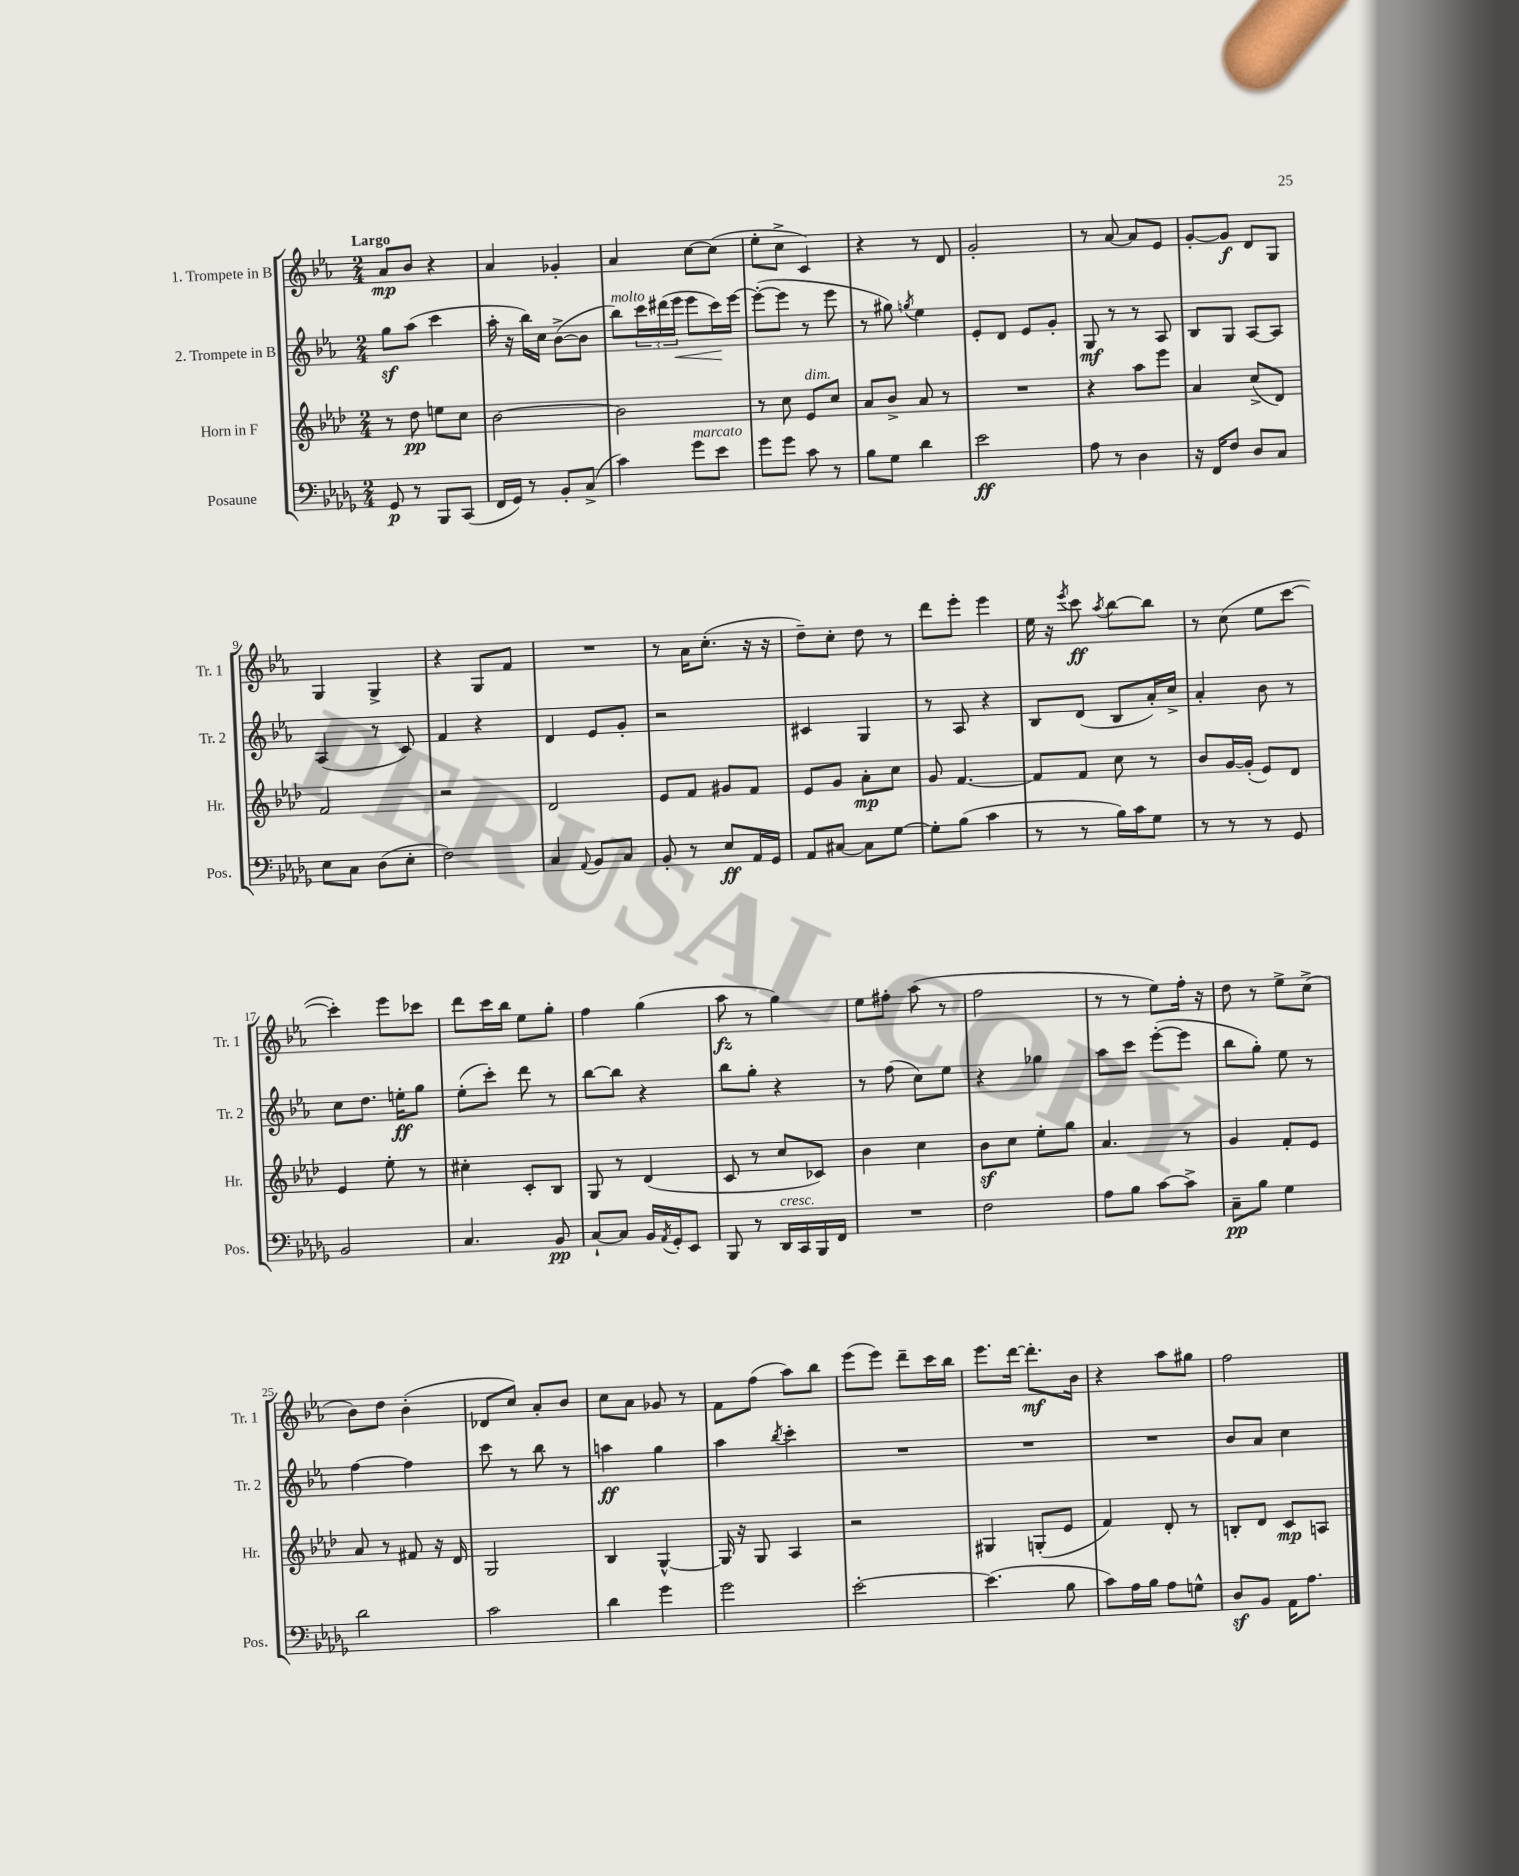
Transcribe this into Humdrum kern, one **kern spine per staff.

**kern	**kern	**kern	**kern
*staff4	*staff3	*staff2	*staff1
*clefF4	*clefG2	*clefG2	*clefG2
*k[b-e-a-d-g-]	*k[b-e-a-d-]	*k[b-e-a-]	*k[b-e-a-]
*M2/4	*M2/4	*M2/4	*M2/4
8GG-	8r	8gg	8a-
8r	8dd-	(8aa-	8b-
8BBB-	8ee	4ccc	4r
(8CC	8cc	.	.
=	=	=	=
16FF	[2b-	16aa-'	4a-
16GG-)	.	16r	.
8r	.	16bb-)	.
.	.	16cc	.
8BB-'	.	([8b-^	4g-'
(8C^	.	8b-]	.
=	=	=	=
4c)	2b-]	8bb-)	4a-
.	.	24ccc	.
.	.	(24ddd#	.
.	.	24eee-	.
8g-	.	8eee-	[8cc
8e-	.	16ccc)	(8cc]
.	.	[16eee-	.
=	=	=	=
8g-	8r	(8eee-'_	8ee-'
8g-	8cc	8eee-]	8cc^
8c	8e-	8r	4c)
8r	8cc	8eee-	.
=	=	=	=
8B-	8a-	8r	4r
8G-	8b-^	8gg#)	.
.	.	8qgg	.
4d-	8a-	4ee-	8r
.	8r	.	8d
=	=	=	=
2e-	2r	8e-'	2g'
.	.	8d	.
.	.	8e-	.
.	.	8g'	.
=	=	=	=
8A-	4r	8G	8r
8r	.	8r	[8a-
4D-	8aa-	8r	8a-]
.	8eee-	8A-	8e-
=	=	=	=
16r	4a-	8B-	[8g'
16FF	.	.	.
8F	.	8G	8g]
8D-	(8cc^	[8A-	8d
8C	8d-)	8A-]	8G
=	=	=	=
8E-	2f	(4A-	4G
8C	.	.	.
(8D-	.	8r	4G^
8E-'	.	8c)	.
=	=	=	=
2F)	2r	4f	4r
.	.	4r	8G
.	.	.	8f
=	=	=	=
4C	2d-	4d	2r
8qqAA-	.	.	.
8BB-	.	8e-	.
8C	.	8g'	.
=	=	=	=
8BB-'	8e-	2r	8r
8r	8f	.	16a-
.	.	.	(8.cc'
8E-	8g#	.	.
16AA-	8f	.	16r
16GG-	.	.	16r
=	=	=	=
8AA-	8e-	4c#	8dd~)
[8C#	8g	.	8cc'
8C#]	8a-'	4G	8dd
[8G-	8cc	.	8r
=	=	=	=
8G-']	8g	8r	8ddd
(8B-	[4.f	8A-	8eee-'
4c	.	4r	4eee-
=	=	=	=
8r	8f]	8B-	16ee-
.	.	.	16r
.	.	.	8qeee-
8r	8f	(8d	8ccc
.	.	.	8qaa-
16B-)	8cc	8B-	[8bb-
16c	.	.	.
8G-	8r	16a-')	8bb-]
.	.	16cc^	.
=	=	=	=
8r	8b-	4a-'	8r
8r	[16g	.	(8cc
.	(16g']	.	.
8r	8e-)	8b-	8ee-
8GG-	8d-	8r	[8ccc
=	=	=	=
2BB-	4e-	8cc	4ccc'])
.	.	8.dd	.
.	8ee-'	.	8eee-
.	.	16ee'	.
.	8r	8gg	8ccc-
=	=	=	=
4.C	4cc#'	(8ee-'	8ddd
.	.	8ccc')	16ccc
.	.	.	16bb-
.	8c'	8ddd	8ee-
8BB-	8B-	8r	8gg'
=	=	=	=
[8C`	8G	[8bb-	4ff
8C]	8r	8bb-]	.
16BB-	(4d-	4r	(4gg
8qAA-	.	.	.
16GG-'	.	.	.
8EE-	.	.	.
=	=	=	=
8BBB-	8c	8bb-	8aa-
8r	8r	8gg'	8r
16DD-	8cc	4r	4gg)
16CC	.	.	.
16BBB-	8c-)	.	.
16FF	.	.	.
=	=	=	=
2r	4b-	8r	8ee-
.	.	(8ff	8ff#'
.	4cc	8cc)	(8aa-
.	.	8ee-	8r
=	=	=	=
2F	8b-	4r	2ff
.	8cc	.	.
.	8ee-'	4gg-	.
.	8gg	.	.
=	=	=	=
8A-	4.a-	8aa-	8r
8B-	.	8ccc	8r
[8c	.	([8eee-'	8ee-)
8c^]	8r	8eee-]	16ff'
.	.	.	16r
=	=	=	=
8C~	4g	8bb-	8dd
8B-	.	8gg')	8r
4G-	8f'	8ee-	8ee-^
.	8e-	8r	(8cc^
=	=	=	=
2d-	8a-	[4ff	8b-)
.	8r	.	8dd
.	8f#	4ff]	(4b-'
.	16r	.	.
.	16d-	.	.
=	=	=	=
2c	2G	8ccc	8d-
.	.	8r	8cc)
.	.	8bb-	8a-'
.	.	8r	8b-
=	=	=	=
4d-	4B-	4aa	8cc
.	.	.	8a-
4g-	[4G^^	4gg	8g-
.	.	.	8r
=	=	=	=
2g-	16G]	4aa-	8f
.	16r	.	.
.	8G	.	(8ff
.	.	8qbb-	.
.	4A-	4ccc'	8aa-)
.	.	.	8bb-
=	=	=	=
[2e-'	2r	2r	(8eee-
.	.	.	8eee-)
.	.	.	8ddd~
.	.	.	16ccc
.	.	.	16bb-
=	=	=	=
(4.e-]	4G#	2r	8.eee-
.	.	.	[16ddd
.	(8G'	.	8.ddd']
8B-	8e-	.	.
.	.	.	16b-
=	=	=	=
8c)	4f)	2r	4r
16A-	.	.	.
16B-	.	.	.
8A-	8d-'	.	8aa-
8G^^	8r	.	8gg#
=	=	=	=
8D-	8B'	8b-	2ff
8BB-	8d-	8a-	.
16AA-	8c	4cc	.
8.A-	.	.	.
.	8A	.	.
==	==	==	==
*-	*-	*-	*-
